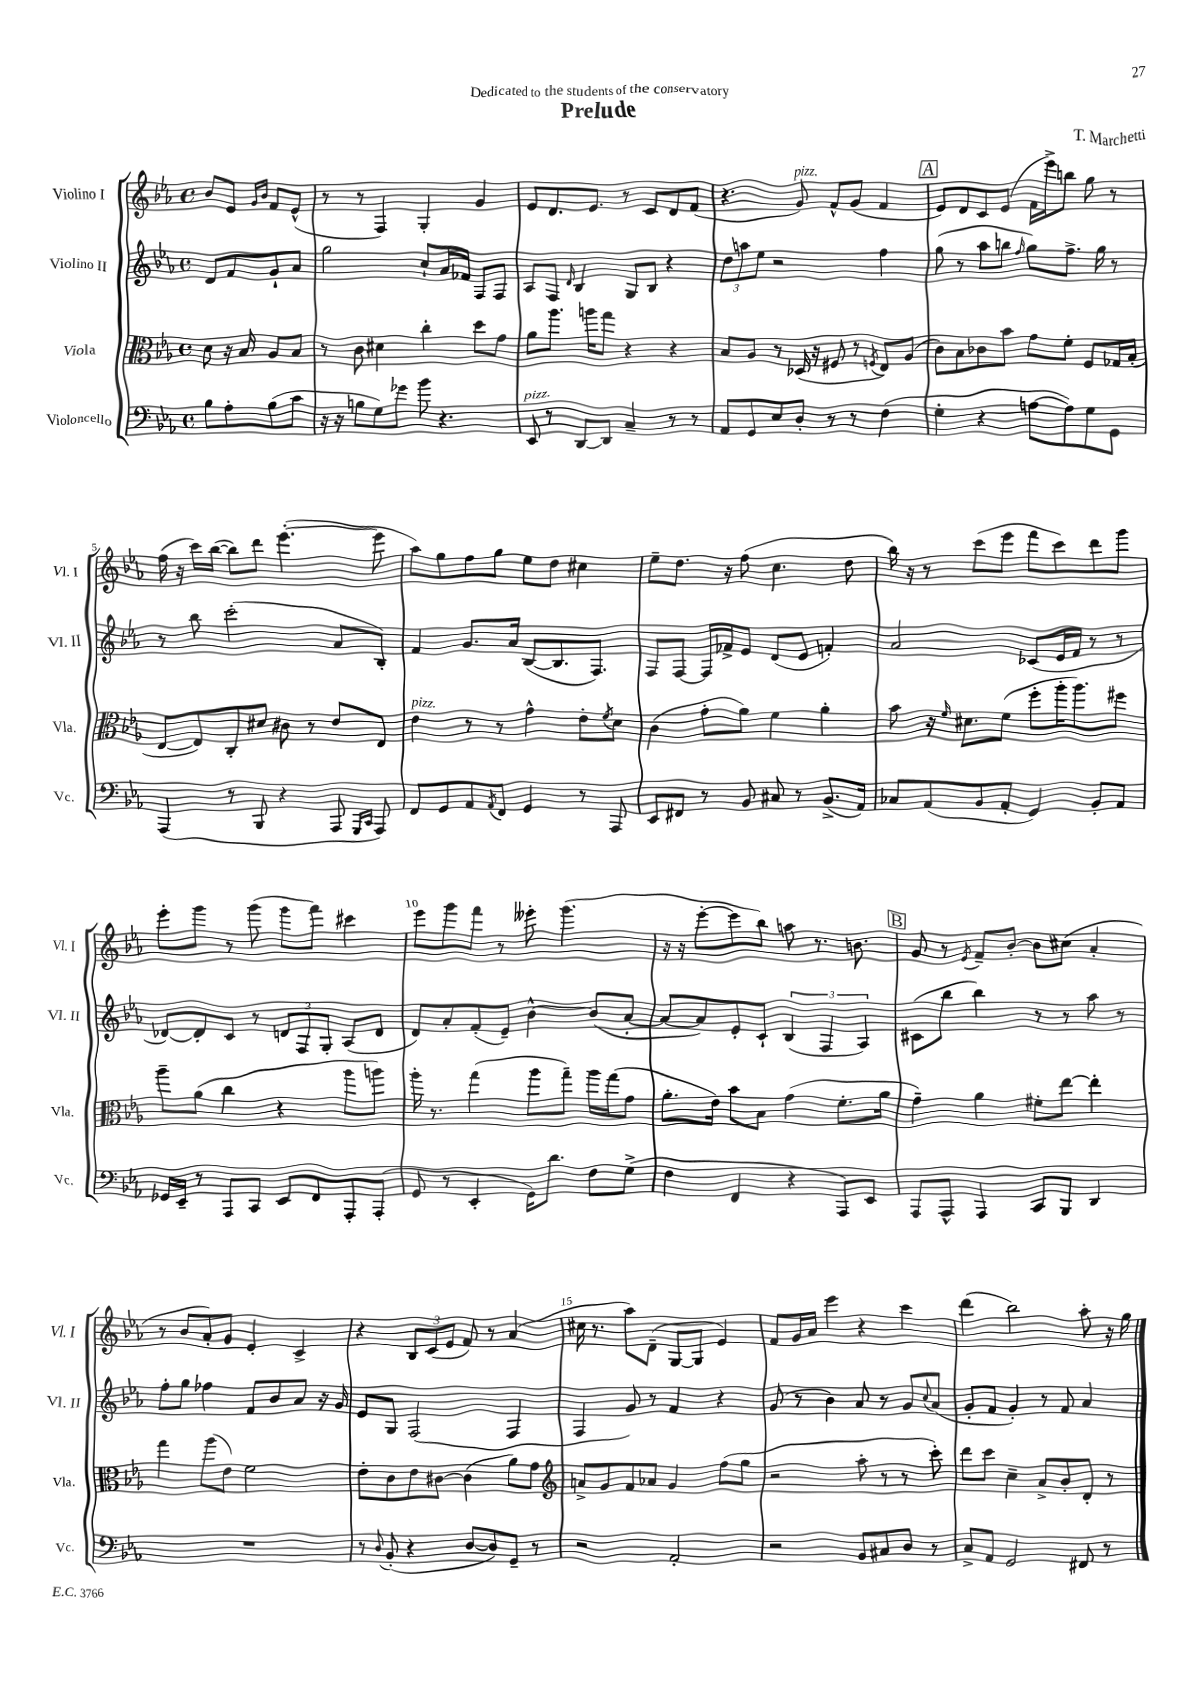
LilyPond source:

\header { title = "Prelude" composer = "T. Marchetti" dedication = "Dedicated to the students of the conservatory" }
<<
\new StaffGroup <<
\new Staff = "s0" \with { instrumentName = "Violino I" shortInstrumentName = "Vl. I" } {
    \clef treble \key ees \major \defaultTimeSignature \time 4/4 \partial 2
    bes'8 ees'8 \grace { g'16 bes'16 } f'8 ees'8-^( |
    r8 r8 f4) g4-. g'4 |
    ees'8 d'8. ees'8. r8 c'8 d'8 f'8( |
    r4. g'8^\markup { \italic "pizz." }) f'8-^ g'8( f'4 |
    \mark \markup { \box "A" } ees'8) d'8 c'8 ees'8( f'16 ees'''16->) b''8 g''8 r8 |
    f''16( r16 c'''16) bes''16~( bes''8) d'''8 ees'''4.~-.( ees'''8 |
    aes''8) g''8 f''8 g''8 ees''8 d''8 cis''4 |
    ees''8-- d''8. r16 f''8( c''4. d''8 |
    bes''16) r16 r8 c'''8( ees'''8 f'''8 c'''8) d'''8 g'''8 |
    ees'''8-. g'''8 r8 g'''8( g'''8 f'''8) cis'''4 |
    ees'''8 g'''8 f'''8 r8 eeses'''8-. g'''4.( |
    r16 r16 ees'''8~-. ees'''8 bes''8) a''8 r8. b'8. |
    \mark \markup { \box "B" } g'8 r8 \acciaccatura { ees'8 } f'8-- bes'8~-. bes'8 cis''8( aes'4-. |
    r8 bes'8 aes'8-.) g'8 ees'4-. c'4-> |
    r4 \tuplet 3/2 { bes8 c'8( ees'8 } f'8) r8 aes'4( |
    cis''16 r8. aes''8) d'8--( g8~ g8 ees'4) |
    f'8 g'16 aes'16 ees'''4 r4 c'''4 |
    d'''4( bes''2) aes''8-. r16 g''16 \bar "|." |
}
\new Staff = "s1" \with { instrumentName = "Violino II" shortInstrumentName = "Vl. II" } {
    \clef treble \key ees \major \defaultTimeSignature \time 4/4 \partial 2
    d'8 f'8 g'8-! aes'8 |
    g''2 c''8-! aes'16 fes'16 f8 f8 |
    aes8 f8 \grace { d'16 } bes4 g8 bes8 r4 |
    \tuplet 3/2 { d''8 a''8 ees''8 } r2 f''4 |
    \mark \markup { \box "A" } g''8( r8 aes''8 b''8 \grace { f''16 } g''8) f''8.-> g''16 r8 |
    r8 bes''8 c'''2-.( aes'8 bes8-.) |
    f'4 g'8. aes'16 bes8~( bes8. f8.) |
    f8 f8~ f16 fes'16-> ees'8 d'8( ees'8 f'4-.) |
    aes'2 ces'8( ees'16 f'16 r8 r8 |
    des'8~) des'8-. c'8 r8 \tuplet 3/2 { d'8 f8 g8-. } aes8( d'8 |
    d'8) aes'8-. f'8-.( ees'8--) bes'4~-^ bes'8( aes'8~-. |
    aes'8~ aes'8) ees'8-. c'8-! \tuplet 3/2 { bes4( f4 aes4) } |
    \mark \markup { \box "B" } cis'8( bes''8 bes''4) r8 r8 aes''8 r8 |
    f''8-. g''8 fes''4 f'8 bes'8 aes'8 r16 g'16 |
    ees'8 g8 f2( f4 |
    f4 g'8) r8 f'4 r4 |
    g'8( r8 bes'4) aes'8 r8 g'8 \appoggiatura { c''8 } aes'8( |
    g'8-. f'8 g'4-.) r8 f'8 aes'4 \bar "|." |
}
\new Staff = "s2" \with { instrumentName = "Viola" shortInstrumentName = "Vla." } {
    \clef alto \key ees \major \defaultTimeSignature \time 4/4 \partial 2
    d'8 r16 bes16 aes8 bes8 |
    r8 c'8 dis'4 c''4-. d''8 g'8 |
    aes'8 aes''8. a''16 g''8 r4 r4 |
    bes8 aes8 r8 des16( r16 fis8 r8 \acciaccatura { f8 } ees8) aes8( |
    \mark \markup { \box "A" } c'8) bes8 ces'8 bes'8 g'8 f'8-. f8 ges16 bes16-.( |
    ees8~ ees8) c8-. dis'8 cis'8 r8 ees'8 ees8 |
    ees'4^\markup { \italic "pizz." } r8 r8 g'4-^ ees'8-. \acciaccatura { f'8 } d'8 |
    c'4( g'8-. aes'8) f'4 aes'4-. |
    bes'8 r16 \grace { f'16 } dis'8. f'8( f''8-. aes''16-. aes''8.) fis''8 |
    aes''8-- aes'8( c''4 r4 aes''8 a''8) |
    aes''16-. r8. g''4( aes''8 g''8--) aes''16 g''16( g'8 |
    aes'8.-. ees'16) bes'8 bes8 g'4( f'8.-. aes'16 |
    \mark \markup { \box "B" } g'4--) aes'4 fis'8-. ees''8~ ees''4-. |
    g''4 aes''8( ees'8) f'2 |
    ees'8-. c'8 ees'8 cis'8~ cis'4( aes'8) g'8 |
    \clef treble a'8-> g'8 f'8 aes'8 g'4 f''8( g''8 |
    r2 aes''8-. r8 r8 c'''8-.) |
    d'''8 c'''8 c''4-- aes'8-> bes'8-. d'8-. r8 \bar "|." |
}
\new Staff = "s3" \with { instrumentName = "Violoncello" shortInstrumentName = "Vc." } {
    \clef bass \key ees \major \defaultTimeSignature \time 4/4 \partial 2
    bes8 aes8-. bes8( c'8 |
    r16 r16 b8 g8) ges'8 bes'8 r4. |
    ees,8^\markup { \italic "pizz." } r8 d,8~ d,8 c4-- r8 r8 |
    aes,8 g,8 ees8 d8-. r8 r8 f4( |
    \mark \markup { \box "A" } g4-. r4 a8~ a8) g8 g,8 |
    aes,,4( r8 bes,,8 r4 aes,,8 \grace { g,,16 c,16 } aes,,8) |
    f,8 g,8 aes,8 \acciaccatura { aes,8 } f,8 g,4 r8 aes,,8 |
    ees,8 fis,8 r8 bes,8 cis8 r8 bes,8.->( aes,16) |
    ces8 aes,8( bes,8 aes,8-. g,4) bes,8-. aes,8 |
    ges,16 ees,16-- r8 aes,,8 c,8 ees,8 f,8 aes,,8-. aes,,8-.( |
    g,8 r8 ees,4-. g,16) d'8. f8 g8->( |
    f4 f,4 r4 aes,,8) ees,8 |
    \mark \markup { \box "B" } aes,,8 aes,,8-^ aes,,4 c,8 bes,,8 d,4 |
    R1 |
    r8 \appoggiatura { d8 } bes,8-.( r4 d8~ d8) g,8-- r8 |
    r2 aes,2-. |
    r2 bes,8 cis8 d8 r8 |
    c8-> aes,8 g,2 fis,8 r8 \bar "|." |
}
>>
>>
\layout { \context { \Score \override BarNumber.break-visibility = ##(#f #t #t) barNumberVisibility = #(every-nth-bar-number-visible 5) } }
